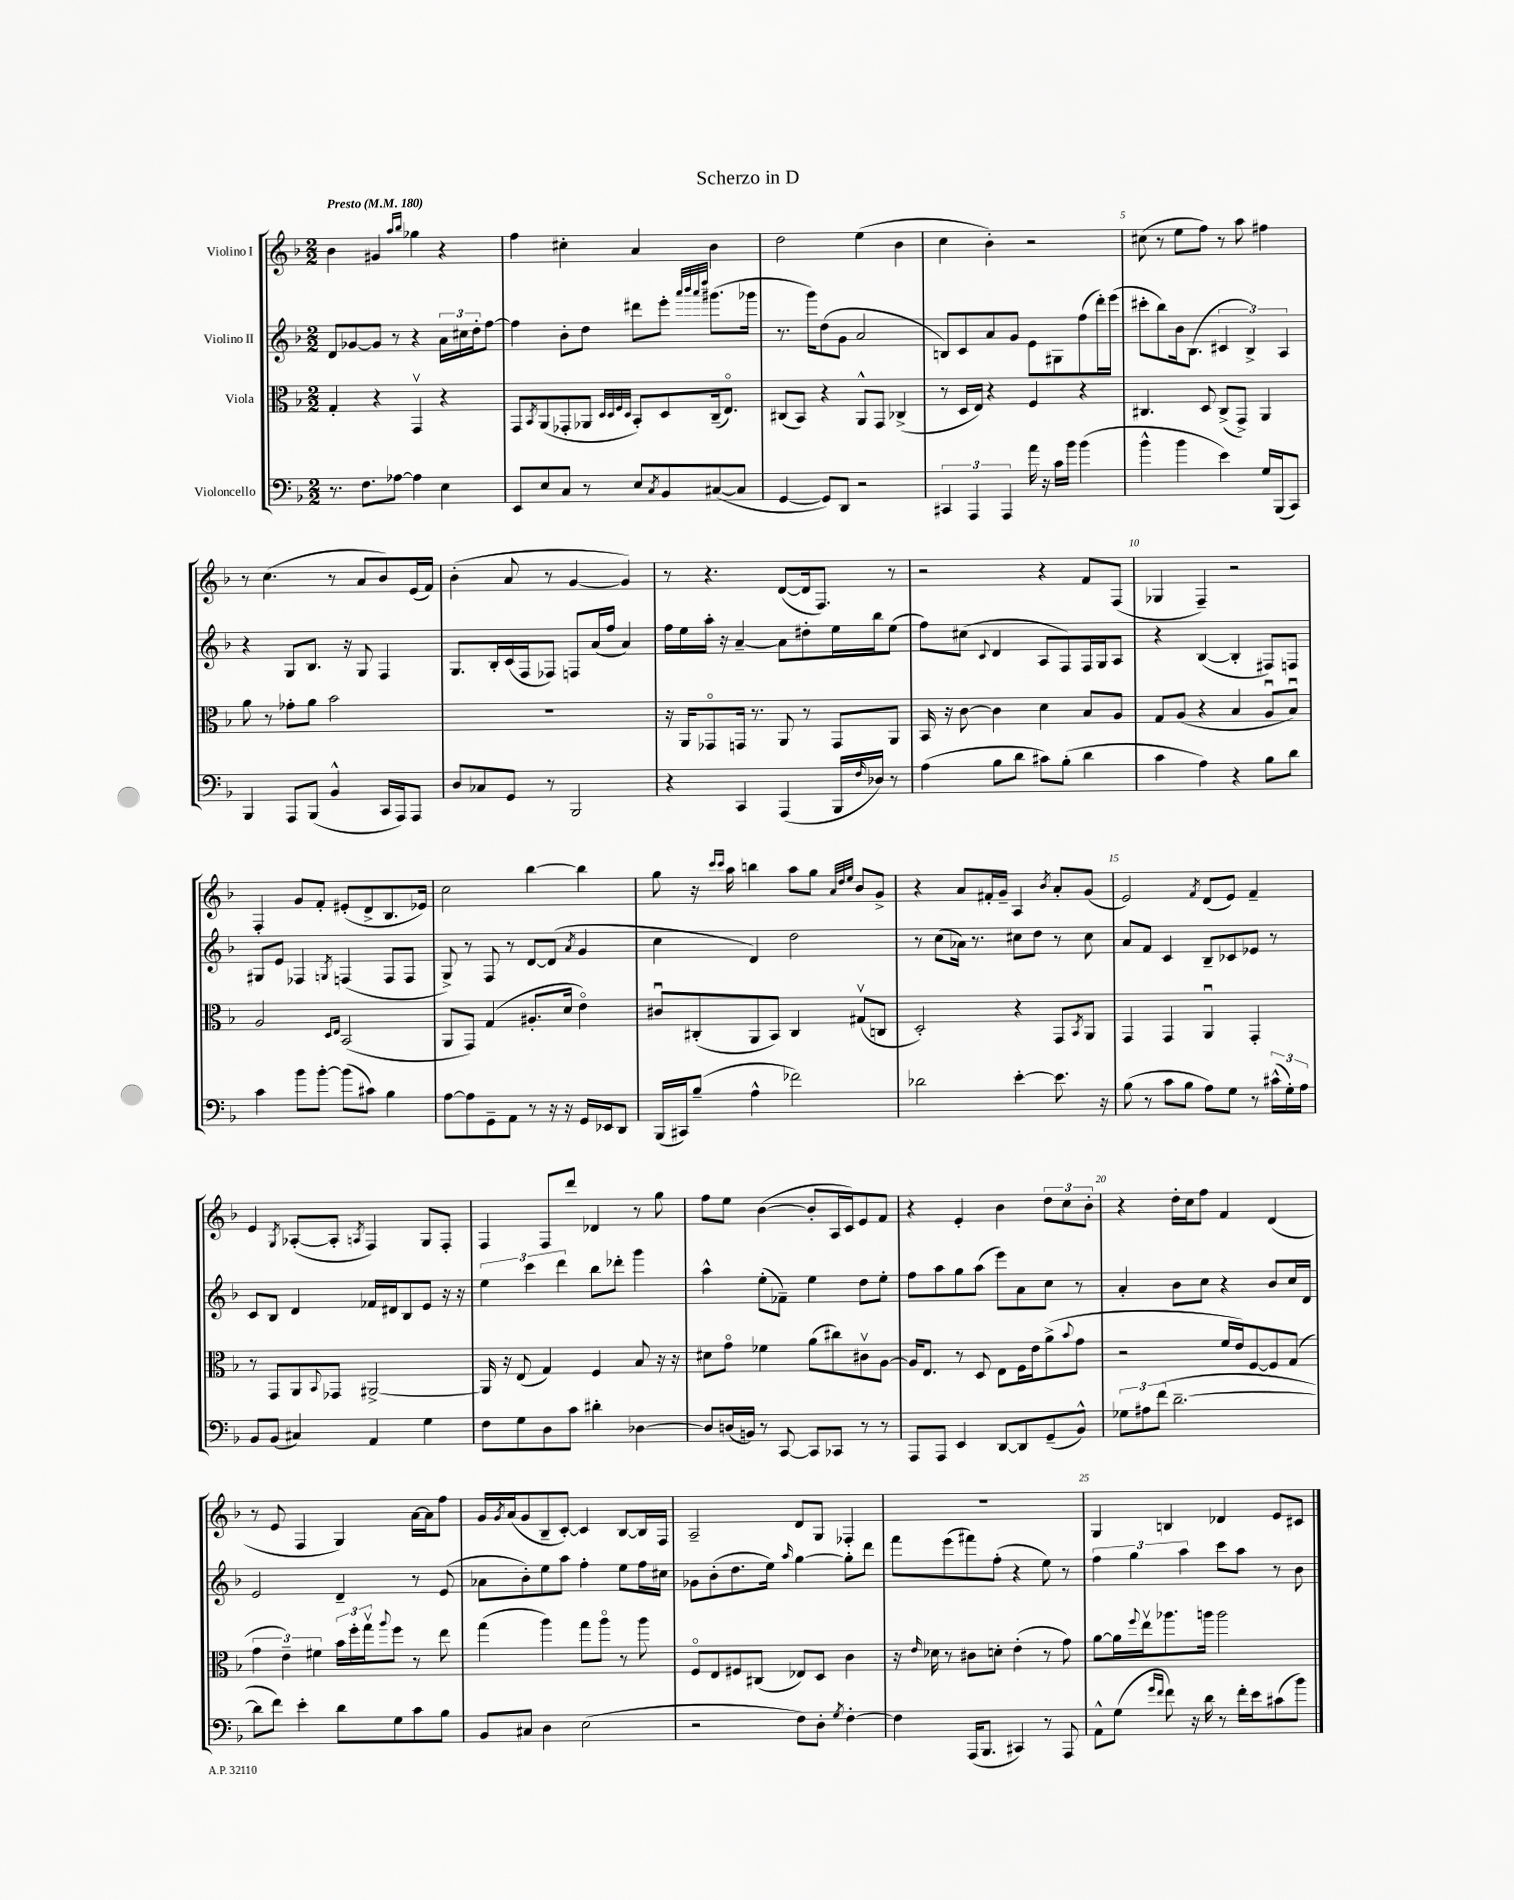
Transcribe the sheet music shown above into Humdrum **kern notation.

**kern	**kern	**kern	**kern
*staff4	*staff3	*staff2	*staff1
*clefF4	*clefC3	*clefG2	*clefG2
*k[b-]	*k[b-]	*k[b-]	*k[b-]
*M2/2	*M2/2	*M2/2	*M2/2
*MM180	*MM180	*MM180	*MM180
8.r	4G'/	8d/L	4b-\
.	.	[8g-/	.
8.F\L	.	.	.
.	4r	8g-/]J	4g#/
[8A-\J	.	8r	.
.	.	.	16qqaa/LL
.	.	.	16qqbb-/JJ
4A-\]	4GGv/	4r	4gg-\
4E\	4r	24a\LL	4r
.	.	24cc#\	.
.	.	24dd'\J	.
.	.	[8ff\J	.
=	=	=	=
8EE/L	8GG/L	4ff\]	4ff\
.	8qBB-/	.	.
8E/	(8AA/	.	.
8C/J	8GG-'/	8b-'\L	4cc#'\
8r	8AA-/J	8dd\J	.
.	32qqD/LLL	.	.
.	32qqD/	.	.
.	32qqF/	.	.
.	32qqD/JJJ	.	.
8E/L	8BB-'/L)	8ddd#\L	4a/
8qC/	.	.	.
8BB-/	8D/	8eee'\J	.
.	.	32qqaaa/LLL	.
.	.	32qqbbb-/	.
.	.	32qqaaa/	.
.	.	32qqdddd/JJJ	.
([8C#/	(16C~/k	(8.ggg#\L	4b-\
.	8.Eo/J)	.	.
8C#/]J	.	.	.
.	.	16ggg-\Jk	.
=	=	=	=
[4GG/	(8C#/L	8.r	2dd\
.	8BB-/J)	.	.
.	.	16ggg\LK)	.
8GG/]L)	4r	(8dd\	.
8DD/J	.	8g\J	.
2r	8AA^^/L	2a/	(4ee\
.	8GG/J	.	.
.	(4C-^/	.	4b-\
=	=	=	=
6CC#/	8r	8B/L)	4cc\
.	16D/LL	8c/	.
6AAA/	.	.	.
.	16E/JJ)	.	.
.	4r	8a/	4b-'\)
6AAA/	.	.	.
.	.	8g/J	.
16a\	4F/	8e\L	2r
16r	.	.	.
16c\LL	.	8G#\	.
16b-\JJ	.	.	.
(4b-\	4r	(8ff\	.
.	.	16ddd'\L)	.
.	.	(16eee\JJ	.
=	=	=	=
4b-^^\	4.C#/	8ccc#'\L	(8cc#\
.	.	8bb-\)	8r
4b-\	.	16b-\k	8ee\L
.	.	(8.B-\J	.
.	8D/	.	8ff\J)
4e\)	(8C#^/L	6c#/	8r
.	8GG^/J)	.	8aa\
.	.	6B-^/)	.
16G/LL	4AA/	.	4ff#\
(16BBB-/J	.	.	.
.	.	6A/	.
8CC/J)	.	.	.
=	=	=	=
4BBB-/	8a\	4r	8r
.	8r	.	(4.cc\
8AAA/L	8g-'\L	8G/L	.
(8BBB-/J	8a\J	8.B-/J	.
4BB-^^/	2b-\	.	8r
.	.	16r	.
.	.	8G/	8a/L
16CC/LL	.	4F/	8b-/)
16AAA/J)	.	.	.
8AAA/J	.	.	(16e/L
.	.	.	16f/JJ)
=	=	=	=
8D/L	1r	8.G/L	(4b-'\
8C-/	.	.	.
.	.	16B-'/L	.
8GG/J	.	(16c/	8a/
.	.	16F/J	.
8r	.	8F-/J)	8r
2BBB-/	.	8F/L	[4g/
.	.	(16a/L	.
.	.	16ff/JJ	.
.	.	4a/)	4g/])
=	=	=	=
4r	16r	16ff\LL	8r
.	16AA/LK	16ee\	.
.	8GG-o/	16aa'\JJ	4.r
.	.	16r	.
4CC/	16GG/Jk	[4a~/	.
.	8.r	.	.
(4AAA/	8AA/	8a\]L	([8d/L
.	8r	8dd#'\	16d/]k
.	.	.	8.F/J)
16BBB-/LL	8GG/L	16ee\L	.
16qqF/	.	.	.
16D-/JJ)	.	16bb-\J	.
8r	8AA/J	(8ee\J	8r
=	=	=	=
(4A\	16BB-/	8ff\L)	2r
.	16r	.	.
.	[8c\	(8cc#\J	.
.	.	8qqc/	.
8B-\L	4c\]	4d/	.
8d\J	.	.	.
8c#\L)	4d\	8A/L	4r
(8B-'\J	.	8F/)	.
4d\	8B-/L	16F/L	8f/L
.	.	16G/J	.
.	8A/J	8A/J	(8F/J
=	=	=	=
4c\	8G/L	4r	4G-/
.	(8A/J	.	.
4A\)	4r	([4B-/	4F~/)
4r	4B-/	4B-'/]	2r
8B-\L	8Au/L	8F#/L)	.
8d\J	8B-u/J)	8F/J	.
=	=	=	=
4c\	2A/	8G#/L	4F'/
.	.	8e/J	.
8b-\L	.	4F-/	8g/L
[8b-'\J	.	.	8f'/J
.	16qqD/LL	.	.
.	16qqE/JJ	8qG/	.
(8b-\]L	(2BB-/	(4F/	(8e#'/L
8c#\J)	.	.	8d^/
4B-\	.	8F/L	8.B-/
.	.	8F/J	.
.	.	.	16e-/Jk)
=	=	=	=
[8A\L	8AA/L	8G^/)	2cc\
8A\]	8GG/J)	8r	.
8GG~\	(4G/	8F/	.
8AA\J	.	8r	.
8r	8.A#'/L	[8d/L	[4bb-\
16r	.	(8d/]J	.
16r	16d/Jk	.	.
.	.	8qa/	.
16GG/LL	4eo\)	4g/	4bb-\]
16EE-/J	.	.	.
8DD/J	.	.	.
=	=	=	=
(16BBB-/LL	8c#u/L	4cc\	8gg\
16CC#/J)	.	.	.
(8B-~/J	(8C#'/	.	16r
.	.	.	16qqccc/LL
.	.	.	16qqccc/JJ
.	.	.	16aa\
4A^^\	8AA/	4d/)	4bb\
.	8BB-/J)	.	.
2f-\)	4C#/	2dd\	8aa\L
.	.	.	8gg\J
.	.	.	32qqa/LLL
.	.	.	32qqdd/
.	.	.	32qqee/JJJ
.	(8G#v/L	.	8b-/L
.	8C/J	.	8g^/J
=	=	=	=
2d-\	2D'/)	8r	4r
.	.	(8cc\L	.
.	.	16a-\Jk)	8a/L
.	.	8.r	.
.	.	.	16f#'/L
.	.	.	16g~/JJ
[4e'\	4r	8cc#\L	4A/
.	.	8dd\J	.
.	.	.	8qb-/
8.e\]	8GG/L	8r	8a'/L
.	8qBB-/	.	.
.	8AA/J	8cc#\	(8g/J
16r	.	.	.
=	=	=	=
(8B-\	4GG/	8a/L	2e/)
8r	.	8f/J	.
8c\L	4GG/	4c/	.
8B-\J	.	.	.
.	.	.	8qf/
8A\L)	4AAu/	8B-~/L	(8d/L
8G\J	.	8c-/	8e/J)
8r	4GG'/	8e-/J	4f~/
(24c#^^\LL	.	8r	.
24G'\)	.	.	.
24A\JJ	.	.	.
=	=	=	=
8BB-/L	8r	8c/L	4e/
(8BB-/J	8GG/L	8B-/J	.
.	.	.	8qG/
4C#/)	8AA/	4d/	([8A-'/L
.	8qqBB-/	.	.
.	8GG-/J	.	8A-'/]J
.	.	.	8qA/
4AA/	[2AA#^/	16f-/LL	4F/)
.	.	16d#/J	.
.	.	8B-/	.
4G\	.	8e/J	8G/L
.	.	16r	8F'/J
.	.	16r	.
=	=	=	=
8F\L	16AA#/]	6ee\	4F/
.	16r	.	.
8G\	(8E/	.	.
.	.	6ccc\	.
8D\	4G/)	.	8F/L
.	.	6ddd\	.
8c\J	.	.	8ddd/J
4d#'\	4F/	8bb-\L	4d-/
.	.	8ddd-'\J	.
[4D-\	8B-/	4ggg\	8r
.	16r	.	8gg\
.	16r	.	.
=	=	=	=
8D-/]L	8d#\L	4aa^^\	8ff\L
(16D/L	8go\J	.	8ee\J
16BB/JJ)	.	.	.
8r	4f-\	(8ee'\L	([4b-\
[8CC/	.	8f-~\J)	.
8CC/]L	(8a\L	4ee\	8b-'/]L
8CC-/J	8cc#\)	.	16A/L
.	.	.	16c/J)
8r	8c#v\	8dd\L	8e/
8r	[8A\J	8ee'\J	8f/J
=	=	=	=
8AAA/L	16A/]LK	8ff\L	4r
.	8.E/J	.	.
8AAA/J	.	8aa\	.
4EE/	8r	8gg\	4e'/
.	8D/	(8aa\J	.
[8DD/L	8E\L	8eee\L)	4b-\
8DD/]	16F\L	8a\	.
.	16e\J	.	.
(8GG~/	(8a^\	8cc\J	12dd\L
.	.	.	12cc\
.	8qqb-/	.	.
8BB-^^/J)	8g\J	8r	.
.	.	.	12b-'\J
=	=	=	=
12G-\L	2r	4a'/	4r
12A#\	.	.	.
(12f\J	.	.	.
[2.d~\	.	8b-\L	16dd'\LL
.	.	.	16cc\J
.	.	8cc\J	8ff\J
.	16f/LL	4r	4f/
.	16e/J)	.	.
.	[8F/	.	.
.	8F/]	8b-/L	(4d/
.	(8G/J	16cc/L	.
.	.	16d/JJ	.
=	=	=	=
8d\]L	6g\	2e/	8r
8f\J)	.	.	8e/
.	6e~\)	.	.
4e'\	.	.	4F/
.	6f#\	.	.
8d\L	24b-\LL	4d~/	4G/)
.	24ff'\	.	.
.	24ggv\J	.	.
.	8qqaa/	.	.
8G\	8ff\J	.	.
8c\	8r	8r	[16a\LL
.	.	.	16a\]J
8B-\J	8ee\	(8e/	8ff\J
=	=	=	=
8BB-/L	(4gg\	8a-\L	16g/LL
.	.	.	8qg/
.	.	.	(16a/J
8C#/J	.	8b-'\)	8g/
4D\	4aa\)	8ee\	8B-~/
.	.	8aa\J	[8c'/J)
(2E\	8gg\L	4ff'\	4c/]
.	8aao\J	.	.
.	8r	8ee\L	[8B-/L
.	8aa\	16ff\L	16B-/]L
.	.	16cc#\JJ	16F/JJ
=	=	=	=
2r	8Fo/L	8g-\L	2A~/
.	8E/	(8b-'\	.
.	8F#/	8.dd\	.
.	(8C#/J	.	.
.	.	16ee\Jk)	.
.	.	16qqaa/	.
8F\L)	8E-/L)	[4gg\	8d/L
8D'\J	8D/J	.	8G/J
8qG/	.	.	.
[4F'\	4c\	8gg'\]L	4F-'/
.	.	8ddd\J	.
=	=	=	=
4F\]	16r	8fff\L	1r
.	16qqe/	.	.
.	16d-\	.	.
.	8r	(8eee\	.
(16AAA/LK	8c#\L	8fff#\)	.
8.BBB-/J	.	.	.
.	8d'\J	(8ff'\J	.
4CC#/)	(4e'\	4r	.
8r	8r	8ee\)	.
8AAA/	8g\)	8r	.
=	=	=	=
8AA^^\L	[8a\L	6ff\	4G/
(8G\J	16a\]L	.	.
.	.	6gg\	.
.	8qqff/	.	.
.	16eev\J	.	.
16qqg/LL	.	.	.
16qqf/JJ	.	.	.
8f\)	8.aa-\	.	4B/
.	.	6aa\	.
16r	.	.	.
16d\	16aa\Jk	.	.
8r	2aa\	8ccc\L	4d-/
16f'\LL	.	8aa\J	.
16e\J	.	.	.
(8c#\	.	8r	8e/L
8b-\J)	.	8b-\	8c#/J
==	==	==	==
*-	*-	*-	*-
